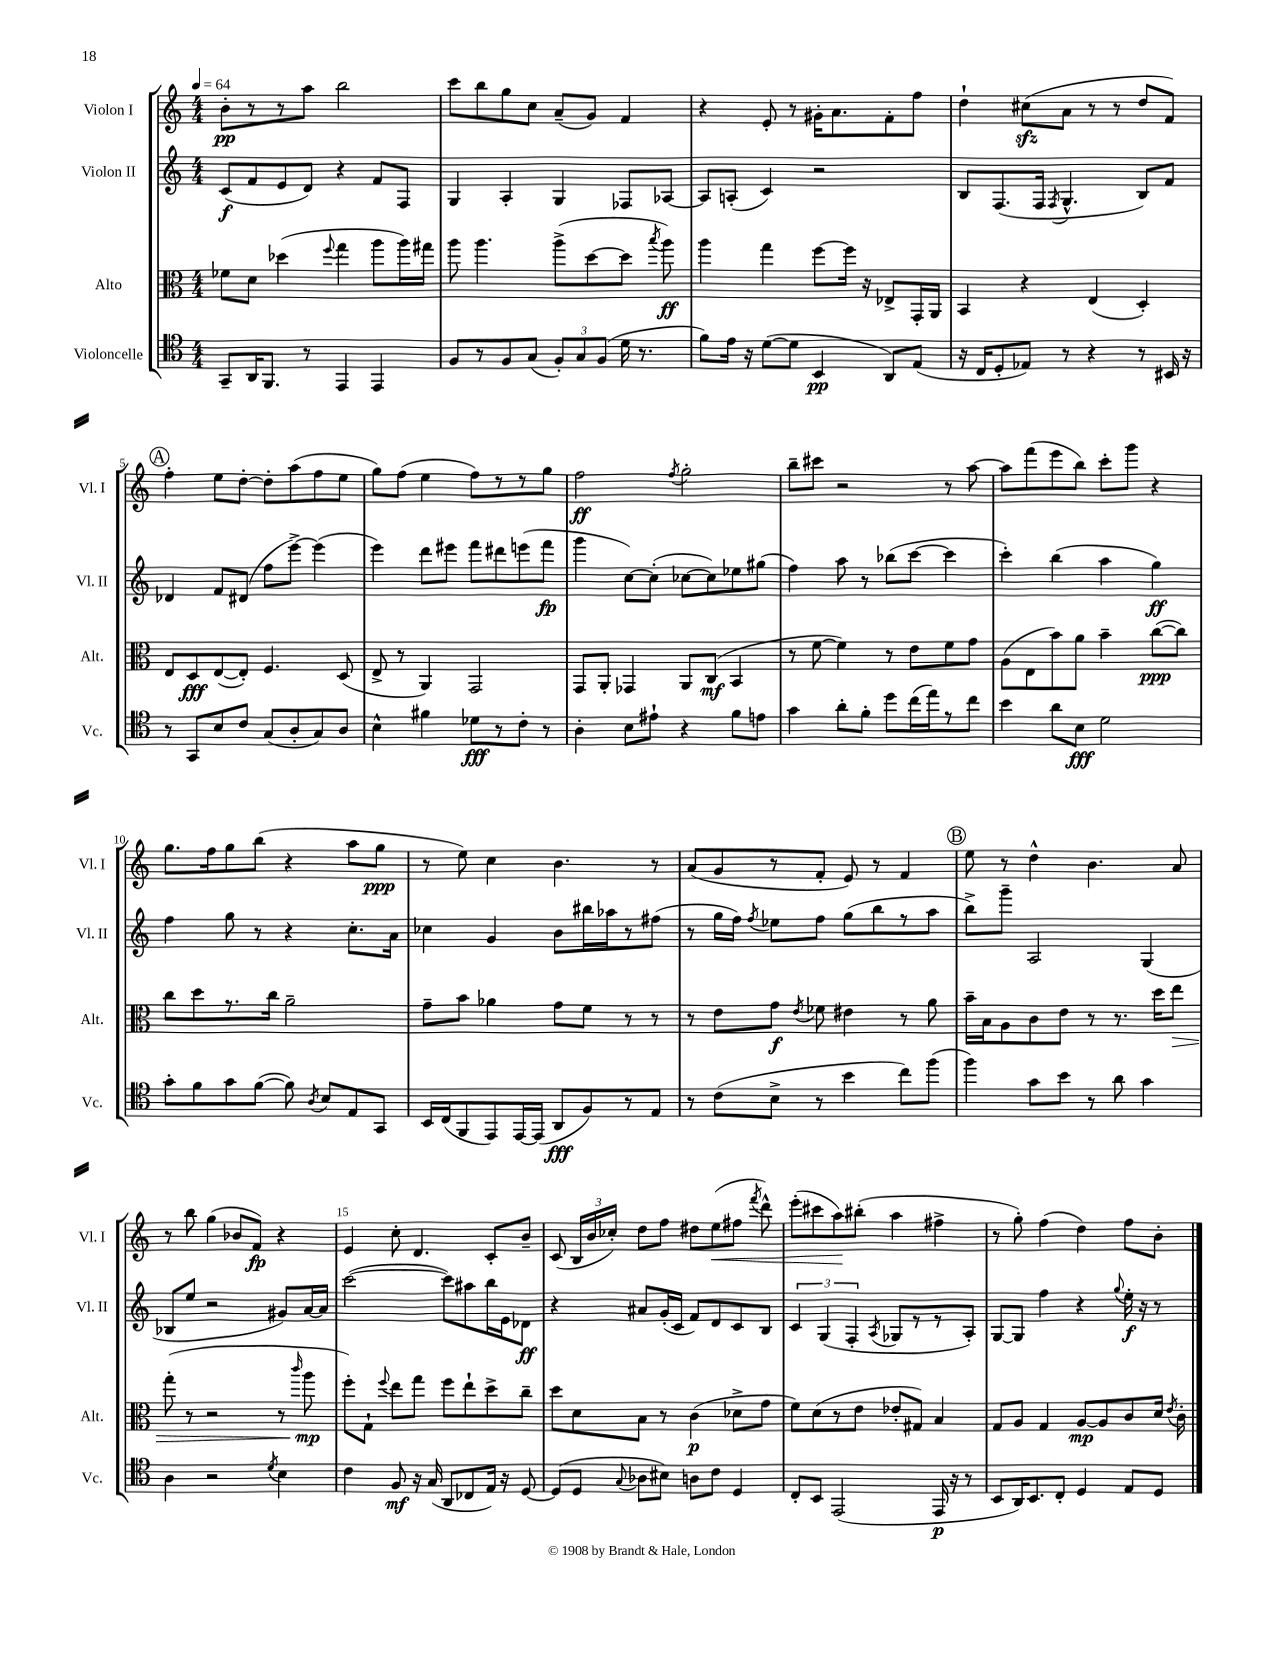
<<
\new StaffGroup <<
\new Staff = "s0" \with { instrumentName = "Violon I" shortInstrumentName = "Vl. I" } {
    \clef treble \key c \major \numericTimeSignature \time 4/4 \tempo 4 = 64
    \autoBeamOff b'8[-.\pp r8 r8 a''8] b''2 |
    c'''8[ b''8 g''8 c''8] a'8[--( g'8]) f'4 |
    r4 e'8-. r8 gis'16[-. a'8. f'8-. f''8] |
    d''4-! cis''8[\sfz( a'8] r8 r8 d''8[ f'8]) |
    \mark \markup { \circle "A" } f''4-. e''8[ d''8]~-. d''8[-. a''8( f''8 e''8] |
    g''8[) f''8]( e''4 f''8[) r8 r8 g''8] |
    f''2\ff \acciaccatura { f''8 } g''2-. |
    b''8[-- cis'''8] r2 r8 a''8~ |
    a''8[ f'''8( e'''8 b''8]) c'''8[-. g'''8] r4 |
    g''8.[ f''16 g''8 b''8]( r4 a''8[ g''8]\ppp |
    r8 e''8) c''4 b'4. r8 |
    a'8[( g'8 r8 f'8]-. e'8) r8 f'4 |
    \mark \markup { \circle "B" } e''8 r8 d''4-^ b'4. a'8 |
    r8 b''8 g''4( bes'8[ f'8]\fp) r4 |
    e'4 c''8-. d'4. c'8[-. b'8]-- |
    c'8( \tuplet 3/2 { b16[ b'16 ces''16]-.) } d''8[ f''8] dis''8[ e''8\<( fis''8] \acciaccatura { f'''8 } d'''8-^) |
    e'''8[-.( cis'''8 a''8\!) bis''8]-.( a''4 fis''4-> |
    r8 g''8-.) f''4( d''4) f''8[ b'8]-. \bar "|." |
}
\new Staff = "s1" \with { instrumentName = "Violon II" shortInstrumentName = "Vl. II" } {
    \clef treble \key c \major \numericTimeSignature \time 4/4
    \autoBeamOff c'8[\f( f'8 e'8 d'8]) r4 f'8[ f8] |
    g4 a4-. g4 fes8[ aes8]~ |
    aes8[ a8]-.( c'4) r2 |
    b8[ f8.( f16] \acciaccatura { f8 } g4.-^ b8[) f'8] |
    \mark \markup { \circle "A" } des'4 f'8[ dis'8]( f''8[ e'''8]~->) e'''4( |
    e'''4) d'''8[ eis'''8] f'''8[ dis'''8 e'''8( f'''8]\fp |
    g'''4 c''8[~) c''8]-.( ces''8[~ ces''8) ees''8 gis''8]( |
    f''4) a''8 r8 bes''8[( c'''8]~ c'''4 |
    c'''4-.) b''4( a''4 g''4\ff) |
    f''4 g''8 r8 r4 c''8.[-. a'16] |
    ces''4 g'4 b'8[ bis''16 aes''16 r8 fis''8]( |
    r8 g''16[ f''16]) \acciaccatura { f''8 } ees''8[ f''8] g''8[( b''8 r8 a''8] |
    \mark \markup { \circle "B" } b''8[->) g'''8]-- a2 g4( |
    bes8[ e''8] r2 gis'8[) a'16~ a'16] |
    c'''2~( c'''8[) ais''8 b''16 e'16 des'8]\ff |
    r4 ais'8[ g'16-.( c'16] f'8[) d'8 c'8 b8] |
    \tuplet 3/2 { c'4 g4( f4-. } \acciaccatura { a8 } ges8[ r8 r8 a8]-.) |
    g8[~ g8] f''4 r4 \appoggiatura { g''8 } e''16-.\f r16 r8 \bar "|." |
}
\new Staff = "s2" \with { instrumentName = "Alto" shortInstrumentName = "Alt." } {
    \clef alto \key c \major \numericTimeSignature \time 4/4
    \autoBeamOff fes'8[ d'8] des''4( \appoggiatura { f''8 } g''4 a''8[ a''16) gis''16] |
    a''8 a''4. a''8[->( d''8~ d''8] \acciaccatura { b''8 } a''8\ff) |
    a''4 g''4 f''8[~ f''16] r16 ees8[-> g,16-. a,16] |
    b,4 r4 e4( d4-.) |
    \mark \markup { \circle "A" } e8[ d8\fff e8~( e8]-.) f4. d8( |
    e8-> r8 a,4) g,2 |
    g,8[ a,8]-. ges,4 a,8[ c8]\mf( b,4 |
    r8 f'8~ f'4) r8 e'8[ f'8 g'8] |
    a8[( e8 b'8) a'8] b'4-- c''8[~\ppp( c''8]) |
    c''8[ d''8 r8. c''16] a'2-- |
    g'8[-- b'8] aes'4 g'8[ f'8] r8 r8 |
    r8 e'8[ g'8]\f \acciaccatura { e'8 } fes'8 eis'4 r8 a'8 |
    \mark \markup { \circle "B" } b'16[-- b16 a8 c'8 e'8] r8 r8. d''16[ e''8]\> |
    g''8-.( r8 r2 r8 \grace { c'''16 } a''8\mp\! |
    f''8[-.) g8]-! \appoggiatura { f''8 } e''8[ g''8] f''8[ e''8-! d''8-> c''8]-- |
    d''8[ d'8 b8] r8 c'4\p( des'8[-> g'8] |
    f'8[) d'8( r8 e'8] ees'8[-. gis8]) b4 |
    g8[ a8] g4 a8[~\mp a8 c'8 d'16] \acciaccatura { e'8 } c'16-. \bar "|." |
}
\new Staff = "s3" \with { instrumentName = "Violoncelle" shortInstrumentName = "Vc." } {
    \clef tenor \key c \major \numericTimeSignature \time 4/4
    \autoBeamOff g,8[-- a,16 f,8.] r8 e,4 e,4 |
    f8[ r8 f8 g8]( \tuplet 3/2 { f8[-.) g8 f8]( } d'16 r8. |
    f'8[) e'16] r16 d'8[~( d'8] b,4\pp a,8[) e8]( |
    r16 c16[ d8-. ees8]) r8 r4 r8 bis,16 r16 |
    \mark \markup { \circle "A" } r8 g,8[ b8 c'8] g8[( a8-. g8) a8] |
    b4-^ fis'4 des'8[\fff r8 c'8]-. r8 |
    a4-. b8[ eis'8]-! r4 f'8[ e'8] |
    g'4 a'8[-. f'8]-. d''8[ c''16( e''16) r8 c''8] |
    b'4 a'8[ b8]\fff d'2 |
    g'8[-. f'8 g'8 f'8]~( f'8) \acciaccatura { a8 } b8[ e8 g,8] |
    b,16[ c16( f,8 e,8) e,16~ e,16]( a,8[\fff f8) r8 e8] |
    r8 c'8[( b8]-> r8 b'4 c''8[) f''8]( |
    \mark \markup { \circle "B" } f''4) g'8[ b'8] r8 a'8 g'4 |
    a4 r2 \acciaccatura { d'8 } b4 |
    c'4 f8\mf r16 g16( a,8[ ces8 e16]) r16 d8~ |
    d8[( d8] \appoggiatura { g8 } aes8[ bis8]) a8[ c'8] d4 |
    c8[-. b,8] e,2( e,16\p r16 r8 |
    b,8[ a,16) b,8. c8]-. d4 e8[ d8] \bar "|." |
}
>>
>>
\layout { \context { \Score \override BarNumber.break-visibility = ##(#f #t #t) barNumberVisibility = #(every-nth-bar-number-visible 5) } }
